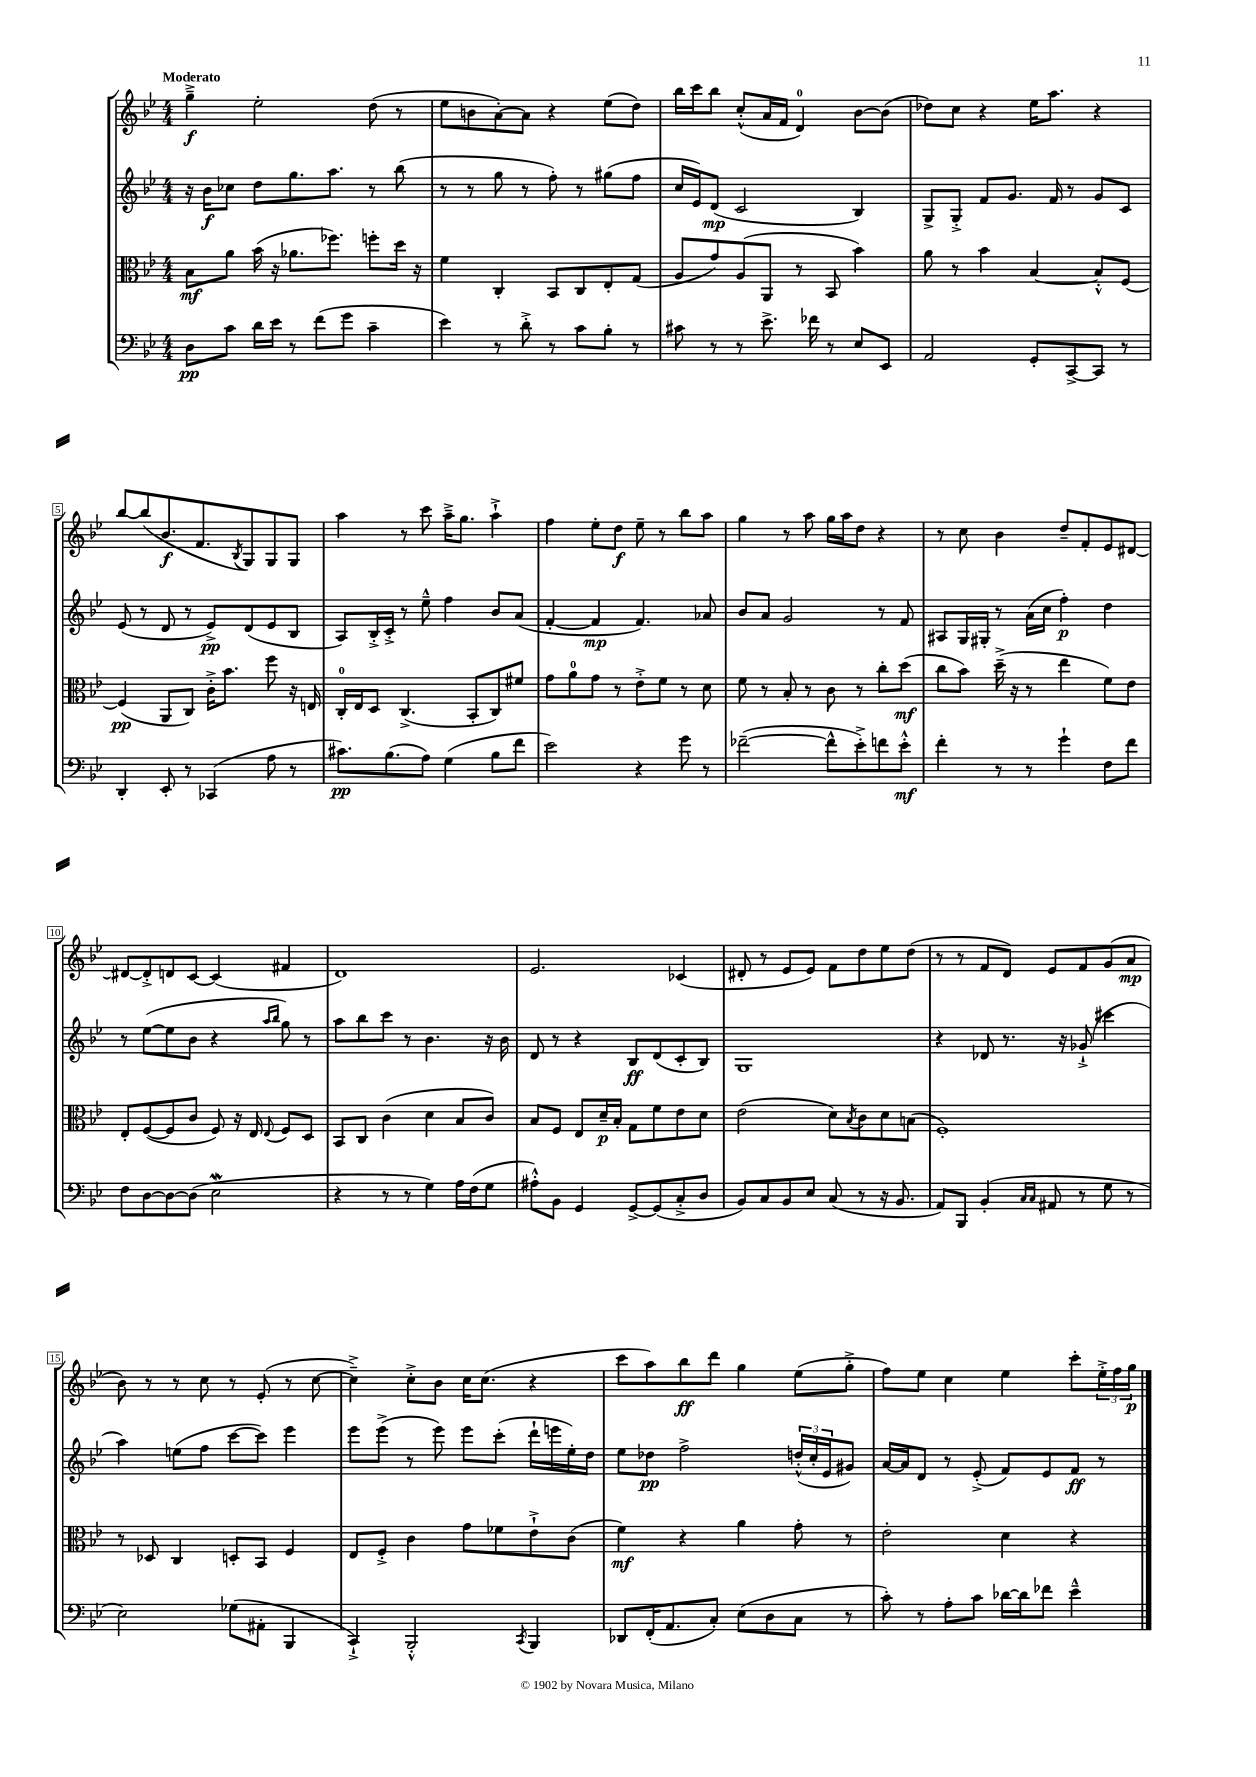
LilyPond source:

<<
\new StaffGroup <<
\new Staff = "s0" {
    \clef treble \key bes \major \numericTimeSignature \time 4/4 \tempo "Moderato"
    g''4--->\f ees''2-. d''8( r8 |
    ees''8 b'8 a'8~-.) a'8 r4 ees''8( d''8) |
    bes''16 c'''16 bes''8 c''8-.-^( a'16 f'16 d'4-0) bes'8~ bes'8( |
    des''8) c''8 r4 ees''16 a''8. r4 |
    bes''8~ bes''8( bes'8.\f f'8. \acciaccatura { bes8 } g8) g8 g8 |
    a''4 r8 c'''8 a''16---> g''8. a''4-!-> |
    f''4 ees''8-. d''8\f ees''8-- r8 bes''8 a''8 |
    g''4 r8 a''8 g''16 a''16 d''8 r4 |
    r8 c''8 bes'4 d''8-- f'8-. ees'8 dis'8~ |
    dis'8~ dis'8-.-> d'8 c'8~ c'4( fis'4 |
    d'1) |
    ees'2. ces'4( |
    dis'8-. r8 ees'8 ees'8) f'8 d''8 ees''8 d''8( |
    r8 r8 f'8 d'8) ees'8 f'8 g'8( a'8\mp |
    bes'8) r8 r8 c''8 r8 ees'8-.( r8 c''8~ |
    c''4--->) c''8-.-> bes'8 c''16 c''8.( r4 |
    c'''8 a''8) bes''8\ff d'''8 g''4 ees''8( g''8-.-> |
    f''8) ees''8 c''4 ees''4 c'''8-. \tuplet 3/2 { ees''16-.-> f''16 g''16\p } \bar "|." |
}
\new Staff = "s1" {
    \clef treble \key bes \major \numericTimeSignature \time 4/4
    r16 bes'16\f ces''8 d''8 g''8. a''8. r8 bes''8( |
    r8 r8 g''8 r8 f''8-.) r8 gis''8( f''8 |
    c''16 ees'16) d'8\mp( c'2 bes4) |
    g8-> g8-.-> f'8 g'8. f'16 r8 g'8 c'8 |
    ees'8( r8 d'8 r8 ees'8->\pp) d'8( ees'8 bes8 |
    a8) bes16-.-> c'16-.-> r8 ees''8---^ f''4 bes'8 a'8( |
    f'4~-. f'4\mp f'4.) aes'8 |
    bes'8 a'8 g'2 r8 f'8 |
    ais8 g16 gis16-. r8 a'16( c''16 f''4-.\p) d''4 |
    r8 ees''8~( ees''8 bes'8 r4 \grace { a''16 bes''16 } g''8) r8 |
    a''8 bes''8 c'''8 r8 bes'4. r16 bes'16 |
    d'8 r8 r4 bes8\ff d'8( c'8-. bes8) |
    g1 |
    r4 des'8 r8. r16 ges'8-!->( cis'''4 |
    a''4) e''8( f''8 c'''8~ c'''8) ees'''4 |
    ees'''8 ees'''8->( r8 ees'''8) ees'''8 c'''8-.( d'''16-! e'''16 ees''16-.) d''16 |
    ees''8 des''8\pp f''2-> \tuplet 3/2 { d''16-.-^( c''16-. ees'16 } gis'8) |
    a'16~ a'16 d'8 r8 ees'8-.->( f'8) ees'8 f'8\ff r8 \bar "|." |
}
\new Staff = "s2" {
    \clef alto \key bes \major \numericTimeSignature \time 4/4
    bes8\mf a'8 bes'16( r16 aes'8. fes''8.) f''8-. d''16 r16 |
    f'4 c4-. bes,8 c8 ees8-. g8( |
    a8 g'8) a8( a,8 r8 bes,8 bes'4) |
    a'8 r8 bes'4 bes4~ bes8-.-^ f8~ |
    f4\pp( a,8 c8) c'16-.-> bes'8. f''8 r16 e16 |
    c16-0-. ees16 d8 c4.->( bes,8-. c8) fis'8 |
    g'8 a'8-0 g'8 r8 ees'8-.-> f'8 r8 d'8 |
    f'8 r8 bes8-. r8 c'8 r8 c''8-. d''8\mf( |
    c''8 bes'8) d''16--->( r16 r8 ees''4 f'8) ees'8 |
    ees8-. f8~( f8 c'8 f8) r16 ees16 \appoggiatura { ees8 } f8 d8 |
    bes,8 c8 c'4( d'4 bes8 c'8) |
    bes8 f8 ees8 d'16--\p bes16-. g8 f'8 ees'8 d'8 |
    ees'2( d'8) \acciaccatura { bes8 } c'8 d'8 b8( |
    f1-.) |
    r8 des8 c4 d8-. bes,8 f4 |
    ees8 f8-.-> c'4 g'8 fes'8 ees'8-!-> c'8( |
    f'4\mf) r4 a'4 g'8-. r8 |
    ees'2-. d'4 r4 \bar "|." |
}
\new Staff = "s3" {
    \clef bass \key bes \major \numericTimeSignature \time 4/4
    d8\pp c'8 d'16 ees'16 r8 f'8( g'8 c'4-- |
    ees'4) r8 d'8-.-> r8 c'8 bes8-. r8 |
    cis'8 r8 r8 ees'8.-> fes'16 r8 ees8 ees,8 |
    a,2 g,8-. c,8~-> c,8 r8 |
    d,4-. ees,8-. r8 ces,4( a8 r8 |
    cis'8.\pp) bes8.( a8) g4( bes8 f'8 |
    ees'2) r4 g'8 r8 |
    fes'2~--( fes'8-^ ees'8-.->) f'8 ees'8-.-^\mf |
    f'4-. r8 r8 g'4-! f8 f'8 |
    f8 d8~ d8~ d8( ees2\mordent |
    r4 r8 r8 g4) a16 f16( g8 |
    ais8-.-^) bes,8 g,4 g,8~-> g,8( c8-.-> d8 |
    bes,8) c8 bes,8 ees8 c8( r8 r16 bes,8. |
    a,8) bes,,8 bes,4-.( \grace { c16 c16 } ais,8 r8 g8 r8 |
    ees2) ges8( ais,8-. bes,,4 |
    c,4-!->) bes,,2-.-^ \acciaccatura { c,8 } bes,,4 |
    des,8 f,16-.( a,8. c8-.) ees8( d8 c8 r8 |
    c'8-.) r8 a8-. c'8 des'16~ des'16 fes'8 ees'4---^ \bar "|." |
}
>>
>>
\layout { \context { \Score \override BarNumber.stencil = #(make-stencil-boxer 0.1 0.3 ly:text-interface::print) } }
